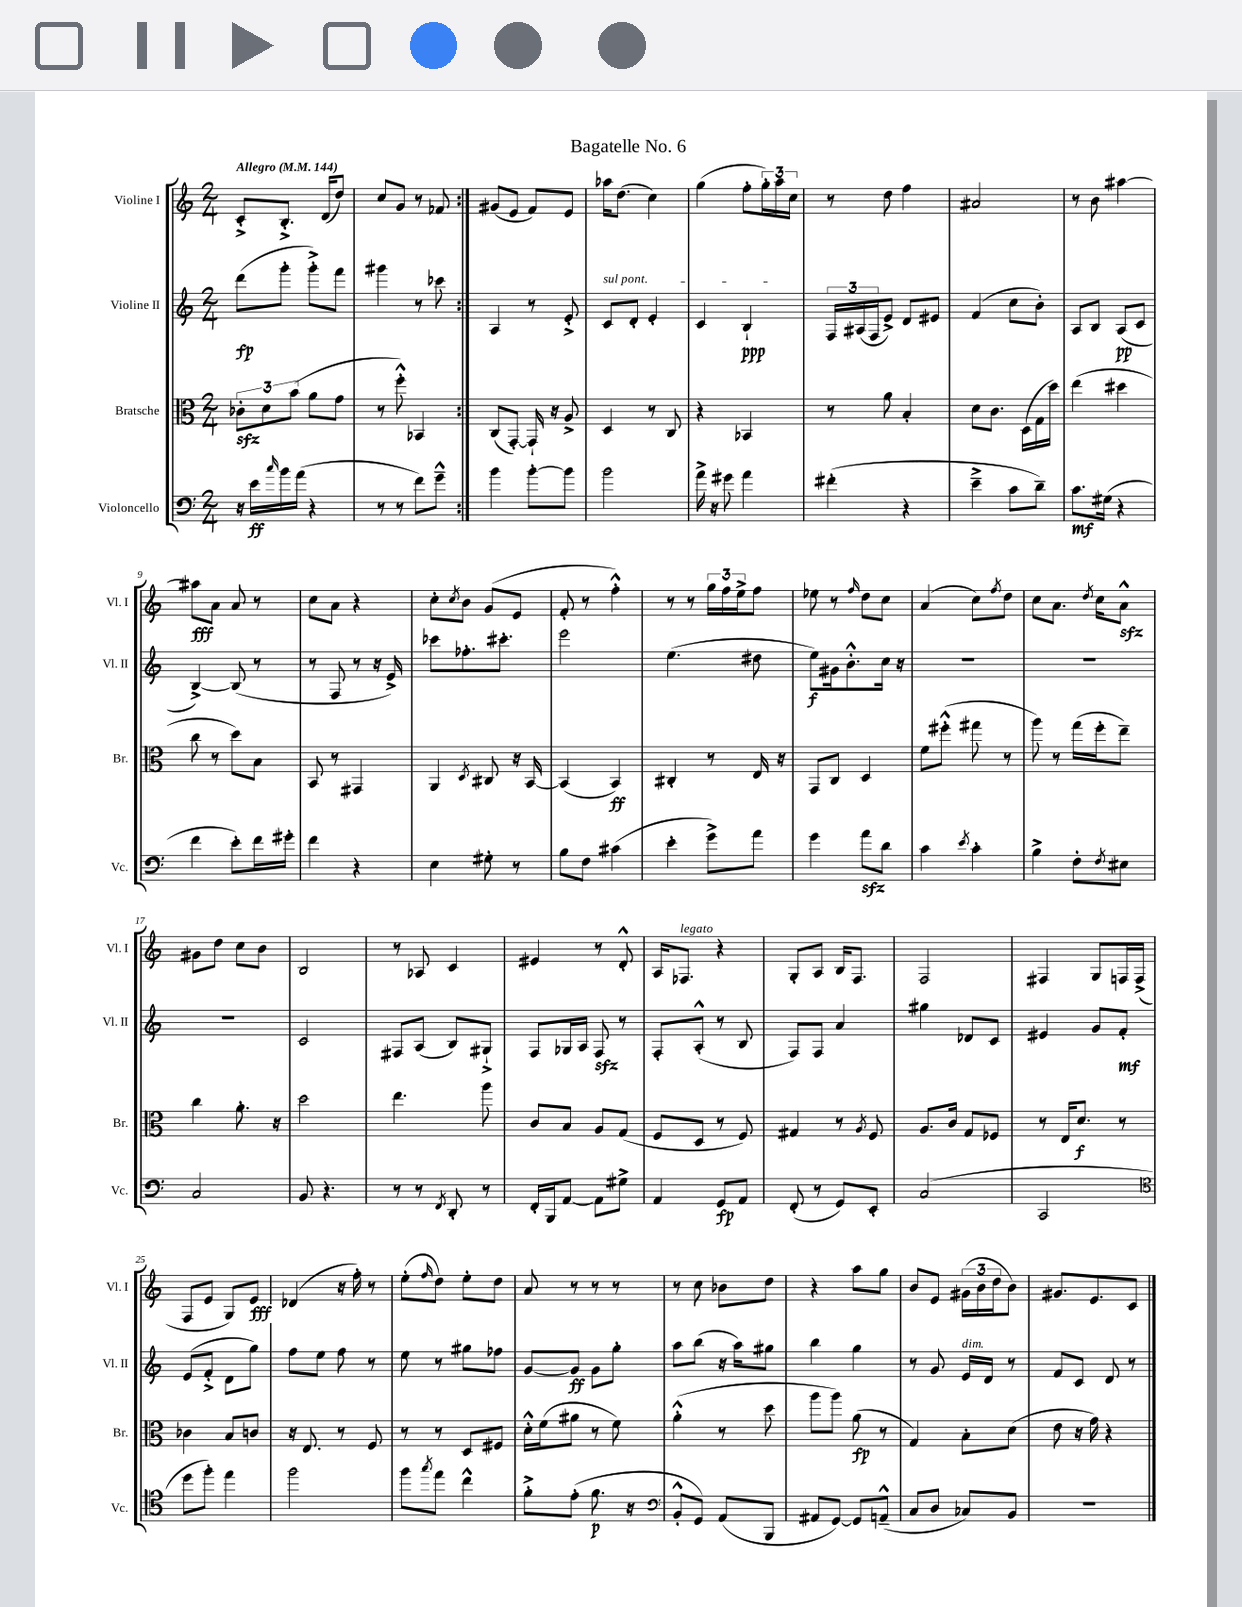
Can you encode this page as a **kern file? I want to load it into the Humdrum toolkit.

**kern	**dynam	**kern	**dynam	**kern	**dynam	**kern	**dynam
*part4	*part4	*part3	*part3	*part2	*part2	*part1	*part1
*staff4	*staff4	*staff3	*staff3	*staff2	*staff2	*staff1	*staff1
*I"Violoncello	*	*I"Bratsche	*	*I"Violine II	*	*I"Violine I	*
*I'Vc.	*	*I'Br.	*	*I'Vl. II	*	*I'Vl. I	*
*clefF4	*	*clefC3	*	*clefG2	*	*clefG2	*
*k[]	*	*k[]	*	*k[]	*	*k[]	*
*M2/4	*	*M2/4	*	*M2/4	*	*M2/4	*
*MM144	*	*MM144	*	*MM144	*	*MM144	*
=1	=1	=1	=1	=1	=1	=1	=1
!	!	!	!	!	!	!LO:TX:a:B:t=Allegro	!
16r	.	12c-Xzz'\L	.	(8ddd\L	fp	8c'^/L	.
16e\LL	ff	.	.	.	.	.	.
.	.	12d\	.	.	.	.	.
16qqcc/	.	.	.	.	.	.	.
16b\	.	.	.	8ggg'\J	.	8.B'^/J	.
.	.	(12b\J	.	.	.	.	.
(16a\JJ	.	.	.	.	.	.	.
4r	.	8a\L	.	8ggg'^\L)	.	.	.
.	.	.	.	.	.	(16d/KL	.
.	.	8g\J	.	8fff\J	.	8dd/J)	.
=2	=2	=2	=2	=2	=2	=2	=2
8r	.	8r	.	4ggg#X\	.	8cc/L	.
8r	.	8ff'^^\)	.	.	.	8g/J	.
8f\L)	.	4BB-X/	.	8r	.	8r	.
8g~^^\J	.	.	.	8ccc-X\	.	8f-X/	.
=3:|!	=3:|!	=3:|!	=3:|!	=3:|!	=3:|!	=3:|!	=3:|!
4b\	.	(8C/L	.	4A/	.	(8g#X/L	.
.	.	[8GG'/J)	.	.	.	8e/J	.
[8b'\L	.	16GG`/]	.	8r	.	8f/L)	.
.	.	16r	.	.	.	.	.
8b\J]	.	8A^/	.	8e'^/	.	8e/J	.
=4	=4	=4	=4	=4	=4	=4	=4
!	!	!	!	!LO:TX:a:i:t=sul pont.	!	!	!
2b\	.	4D/	.	8c/L	.	16aa-X\KL	.
.	.	.	.	.	.	(8.dd\J	.
.	.	.	.	8d'/J	.	.	.
.	.	8r	.	4e'/	.	4cc\)	.
.	.	8C/	.	.	.	.	.
=5	=5	=5	=5	=5	=5	=5	=5
16a^\	.	4r	.	4c/	.	(4gg\	.
16r	.	.	.	.	.	.	.
8g#X\	.	.	.	.	.	.	.
4a\	.	4BB-X/	.	4B`/	ppp	8ff'\L	.
.	.	.	.	.	.	24gg'\L)	.
.	.	.	.	.	.	24aa\	.
.	.	.	.	.	.	24cc\JJ	.
=6	=6	=6	=6	=6	=6	=6	=6
(4f#X'\	.	8r	.	24F/LL	.	8r	.
.	.	.	.	(24A#X/	.	.	.
.	.	.	.	24F/J	.	.	.
.	.	8a\	.	8e^/J)	.	8dd\	.
4r	.	4B'/	.	8d/L	.	4ff\	.
.	.	.	.	8e#X/J	.	.	.
=7	=7	=7	=7	=7	=7	=7	=7
4e~^\	.	8d\L	.	(4f/	.	2a#X/	.
.	.	8.c\J	.	.	.	.	.
8c\L	.	.	.	8cc\L	.	.	.
.	.	(16D\LL	.	.	.	.	.
8d~\J)	.	16G\	.	8b'\J)	.	.	.
.	.	16dd\JJ)	.	.	.	.	.
=8	=8	=8	=8	=8	=8	=8	=8
8.c\L	mf	(4ee\	.	8A/L	.	8r	.
.	.	.	.	8B/J	.	8b\	.
(16G#X\Jk	.	.	.	.	.	.	.
4r	.	4dd#X\	.	(8A/L	pp	[4aa#X\	.
.	.	.	.	8c/J	.	.	.
!!LO:LB:g=z
=9	=9	=9	=9	=9	=9	=9	=9
4f\	.	8cc\	.	[4B^/)	.	8aa#X\L]	fff
.	.	8r	.	.	.	8a\J	.
8e'\L)	.	8dd\L)	.	(8B/]	.	8a/	.
16f\L	.	8B\J	.	8r	.	8r	.
16g#X'\JJ	.	.	.	.	.	.	.
=10	=10	=10	=10	=10	=10	=10	=10
4f\	.	8BB/	.	8r	.	8cc\L	.
.	.	8r	.	8F/	.	8a\J	.
4r	.	4GG#X/	.	8r	.	4r	.
.	.	.	.	16r	.	.	.
.	.	.	.	16e^/)	.	.	.
=11	=11	=11	=11	=11	=11	=11	=11
4E\	.	4AA/	.	8ccc-X\L	.	8cc'\L	.
.	.	.	.	.	.	8qcc/	.
.	.	.	.	8.ff-X'\	.	8b\J	.
.	.	8qD/	.	.	.	.	.
8G#X'\	.	8C#X/	.	.	.	(8g/L	.
.	.	.	.	8.ccc#X'\J	.	.	.
8r	.	16r	.	.	.	8e/J	.
.	.	[16BB/	.	.	.	.	.
=12	=12	=12	=12	=12	=12	=12	=12
8B\L	.	(4BB/]	.	2eee\	.	8f'/	.
8F\J	.	.	.	.	.	8r	.
(4c#X\	.	4BB/)	ff	.	.	4ff'^^\)	.
=13	=13	=13	=13	=13	=13	=13	=13
4e'\	.	4C#X'/	.	(4.ee\	.	8r	.
.	.	.	.	.	.	8r	.
8g^\L)	.	8r	.	.	.	24gg\LL	.
.	.	.	.	.	.	24ff\	.
.	.	.	.	.	.	24ee^\J	.
8a\J	.	16E/	.	8dd#X\	.	8ff\J	.
.	.	16r	.	.	.	.	.
=14	=14	=14	=14	=14	=14	=14	=14
4g\	.	8GG/L	.	8ee\L)	f	8ee-X\	.
.	.	8C/J	.	16g#X\k	.	8r	.
.	.	.	.	8.b'^^\	.	.	.
.	.	.	.	.	.	16qqff/	.
8azz\L	.	4D/	.	.	.	8dd\L	.
8d\J	.	.	.	16cc\Jk	.	8cc\J	.
.	.	.	.	16r	.	.	.
=15	=15	=15	=15	=15	=15	=15	=15
4c\	.	8f\L	.	2r	.	(4a/	.
.	.	(8ff#X'^^\J	.	.	.	.	.
8qe/	.	.	.	.	.	.	.
4c'\	.	8gg#X\	.	.	.	8cc\L)	.
.	.	.	.	.	.	8qff/	.
.	.	8r	.	.	.	8dd\J	.
=16	=16	=16	=16	=16	=16	=16	=16
4B^\	.	8aa\)	.	2r	.	8cc\L	.
.	.	8r	.	.	.	8.a\J	.
8F'\L	.	(16gg\LL	.	.	.	.	.
.	.	.	.	.	.	8qdd/	.
.	.	16ff'\J	.	.	.	16cc\KL	.
8qF/	.	.	.	.	.	.	.
8E#X\J	.	8ee~\J)	.	.	.	8azz^^\J	.
!!LO:LB:g=z
=17	=17	=17	=17	=17	=17	=17	=17
2C/	.	4cc\	.	2r	.	8g#X\L	.
.	.	.	.	.	.	8dd\J	.
.	.	8.a'\	.	.	.	8cc\L	.
.	.	.	.	.	.	8b\J	.
.	.	16r	.	.	.	.	.
=18	=18	=18	=18	=18	=18	=18	=18
8BB/	.	2dd\	.	2c/	.	2B/	.
4.r	.	.	.	.	.	.	.
=19	=19	=19	=19	=19	=19	=19	=19
8r	.	4.ee\	.	8F#X/L	.	8r	.
8r	.	.	.	(8A/J	.	8A-X/	.
8qFF/	.	.	.	.	.	.	.
8DD'/	.	.	.	8B/L)	.	4c/	.
8r	.	8aa\	.	8G#X`^/J	.	.	.
=20	=20	=20	=20	=20	=20	=20	=20
16FF'/LL	.	8c/L	.	8F/L	.	4e#X/	.
16BBB/J	.	.	.	.	.	.	.
[8AA/J	.	8B/J	.	16G-X/L	.	.	.
.	.	.	.	16A/JJ	.	.	.
8AA\L]	.	8A/L	.	8Fzz/	.	8r	.
8G#X^\J	.	(8G/J	.	8r	.	8d'^^/	.
=21	=21	=21	=21	=21	=21	=21	=21
4AA/	.	8F/L	.	8F'/L	.	16A/KL	.
!	!	!	!	!	!	!LO:TX:a:i:t=legato	!
.	.	.	.	.	.	8.F-X/J	.
.	.	8D/J	.	(8A'^^/J	.	.	.
8GG/L	fp	8r	.	8r	.	4r	.
8AA/J	.	8F/)	.	8B/	.	.	.
=22	=22	=22	=22	=22	=22	=22	=22
(8FF'/	.	4G#X/	.	8F/L)	.	8G'/L	.
8r	.	.	.	8F/J	.	8A/J	.
8GG/L)	.	8r	.	4a/	.	16B/KL	.
.	.	.	.	.	.	8.F/J	.
.	.	8qA/	.	.	.	.	.
8EE'/J	.	8F/	.	.	.	.	.
=23	=23	=23	=23	=23	=23	=23	=23
(2C/	.	8.A/L	.	4gg#X\	.	2F/	.
.	.	16c/Jk	.	.	.	.	.
.	.	8G/L	.	8d-X/L	.	.	.
.	.	8F-X/J	.	8c/J	.	.	.
=24	=24	=24	=24	=24	=24	=24	=24
2CC/	.	8r	.	4e#X/	.	4F#X/	.
.	.	16E/KL	.	.	.	.	.
.	.	8.d/J	f	.	.	.	.
.	.	.	.	8g/L	.	8G/L	.
.	.	8r	.	8f'/J	mf	16Fn/L	.
.	.	.	.	.	.	(16F^/JJ	.
!!LO:LB:g=z
=25	=25	=25	=25	=25	=25	=25	=25
*clefC4	*	*	*	*	*	*	*
8dd\L	.	4c-X\	.	(8e/L	.	8F/L	.
8ff'\J)	.	.	.	8f'^/J	.	8e/J	.
4ee\	.	8B/L	.	8d\L	.	8G/L)	.
.	.	8cn/J	.	8gg\J)	.	8e/J	fff
=26	=26	=26	=26	=26	=26	=26	=26
2ff\	.	16r	.	8ff\L	.	(4d-X/	.
.	.	8.E/	.	.	.	.	.
.	.	.	.	8ee\J	.	.	.
.	.	8r	.	8ff\	.	16r	.
.	.	.	.	.	.	16ff'\)	.
.	.	8F/	.	8r	.	8r	.
=27	=27	=27	=27	=27	=27	=27	=27
8ff\L	.	8r	.	8ee\	.	(8ee'\L	.
8qgg/	.	.	.	.	.	16qqff/	.
8ee\J	.	8r	.	8r	.	8dd\J)	.
4cc^^\	.	8D/L	.	8gg#X\L	.	8ee'\L	.
.	.	8F#X/J	.	8ff-X\J	.	8dd\J	.
=28	=28	=28	=28	=28	=28	=28	=28
8f'^\L	.	16d'^^\LL	.	[8g/L	.	8a/	.
.	.	(16f\J	.	.	.	.	.
(8e'\J	.	8a#X\J	.	8g/J]	ff	8r	.
8.f\	p	8r	.	8g\L	.	8r	.
.	.	8f\)	.	8gg'\J	.	8r	.
16r	.	.	.	.	.	.	.
=29	=29	=29	=29	=29	=29	=29	=29
*clefF4	*	*	*	*	*	*	*
8BB'^^/L	.	(4a'^^\	.	8aa\L	.	8r	.
8GG/J)	.	.	.	(8bb\J	.	8cc\	.
(8AA/L	.	8r	.	16r	.	8b-X\L	.
.	.	.	.	16aa\KL)	.	.	.
8BBB/J	.	8dd\	.	8gg#X\J	.	8dd\J	.
=30	=30	=30	=30	=30	=30	=30	=30
8AA#X/L	.	8aa\L	.	4bb\	.	4r	.
[8GG/J)	.	8aa\J)	.	.	.	.	.
8GG/L]	.	(8a\	fp	4gg\	.	8aa\L	.
(8AAn~^^/J	.	8r	.	.	.	8gg\J	.
=31	=31	=31	=31	=31	=31	=31	=31
8C/L	.	4G/)	.	8r	.	8b/L	.
8D/J	.	.	.	8g/	.	8e/J	.
!	!	!	!	!LO:TX:a:i:t=dim.	!	!	!
8C-X/L)	.	8B'\L	.	16e/LL	.	(24g#X\LL	.
.	.	.	.	.	.	24b\	.
.	.	.	.	16d/JJ	.	.	.
.	.	.	.	.	.	24dd\J	.
8BB/J	.	(8d\J	.	8r	.	8b\J)	.
=32	=32	=32	=32	=32	=32	=32	=32
2r	.	8e\	.	8f/L	.	8.g#X/L	.
.	.	16r	.	8c/J	.	.	.
.	.	16g\)	.	.	.	8.e/	.
.	.	4r	.	8d/	.	.	.
.	.	.	.	8r	.	8c/J	.
==	==	==	==	==	==	==	==
*-	*-	*-	*-	*-	*-	*-	*-
